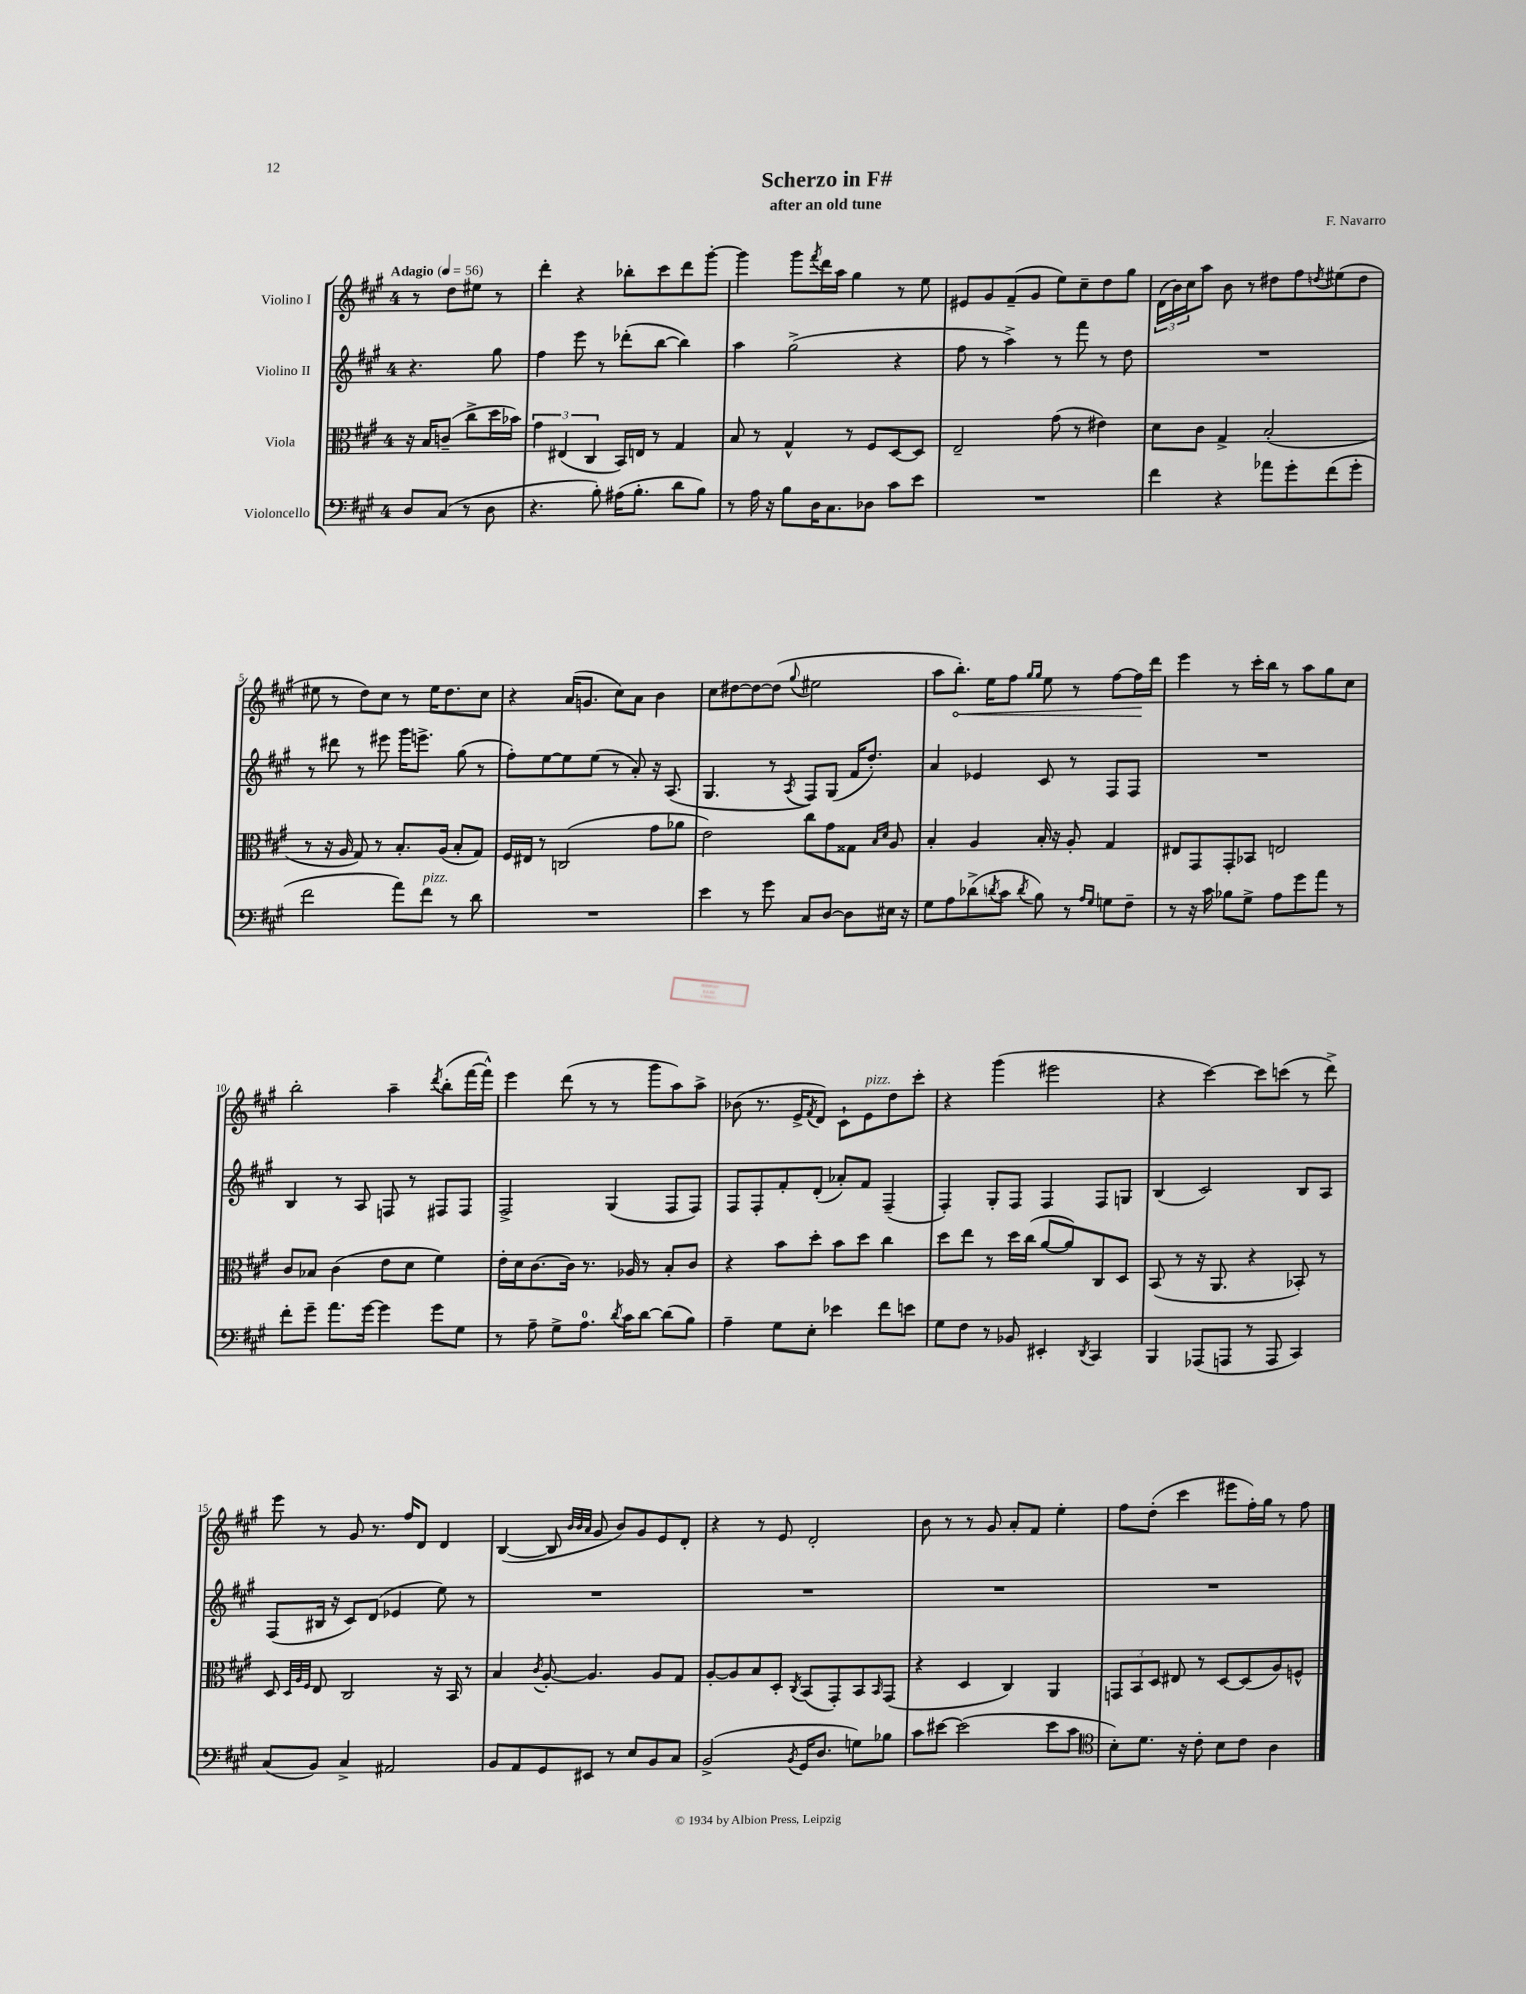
\header { title = "Scherzo in F#" composer = "F. Navarro" subtitle = "after an old tune" }
<<
\new StaffGroup <<
\new Staff = "s0" \with { instrumentName = "Violino I" } {
    \clef treble \key a \major \once \override Staff.TimeSignature.style = #'single-digit \time 4/4 \partial 2 \tempo "Adagio" 4 = 56
    r8 d''8 eis''8 r8 |
    d'''4-. r4 bes''8-. cis'''8 d'''8 gis'''8~-. |
    gis'''4 gis'''8 \acciaccatura { fis'''8 } d'''16 a''16 gis''4 r8 e''8 |
    eis'8 gis'8 fis'8--( gis'8 e''8) cis''8-- d''8 gis''8 |
    \tuplet 3/2 { d'16( b'16) cis''16 } a''8 b'8 r8 dis''8 fis''8 \acciaccatura { d''8 } eis''8( d''8 |
    eis''8 r8 d''8) cis''8 r8 eis''16 d''8. cis''8 |
    r4 a'16( g'8. cis''8) a'8 b'4 |
    cis''8 dis''8~ dis''8~ dis''8( \appoggiatura { gis''8 } eis''2 |
    a''8 \once \override Hairpin.circled-tip = ##t b''8.-.\<) e''16 fis''8 \grace { gis''16 gis''16 } e''8 r8 fis''8~ fis''16\! d'''16 |
    e'''4 r8 cis'''16-. b''16 r8 a''8 gis''8 cis''8 |
    b''2-. a''4-- \acciaccatura { d'''8 } b''8-.( fis'''16~ fis'''16-^) |
    e'''4 d'''8( r8 r8 gis'''8 a''8) a''8-> |
    bes'8( r8. e'16-> \acciaccatura { fis'8 } d'8) cis'8-! e'8^\markup { \italic "pizz." } d''8 cis'''8-. |
    r4 gis'''4( eis'''2 |
    r4 cis'''4~) cis'''8 c'''8( r8 d'''8->) |
    e'''8 r8 gis'8 r8. fis''16 d'8 d'4 |
    b4~( b8 \grace { b'32 b'32 a'32 } gis'8 b'8) gis'8 e'8 d'8-. |
    r4 r8 e'8 d'2-. |
    b'8 r8 r8 gis'8 a'8-. fis'8 e''4-. |
    fis''8 d''8-.( cis'''4 eis'''8 fis''16-.) gis''16 r8 fis''8 \bar "|." |
}
\new Staff = "s1" \with { instrumentName = "Violino II" } {
    \clef treble \key a \major \once \override Staff.TimeSignature.style = #'single-digit \time 4/4 \partial 2
    r4. gis''8 |
    fis''4 e'''8 r8 des'''8-.( b''8~ b''4) |
    a''4 gis''2->( r4 |
    fis''8 r8 a''4->) r8 fis'''8 r8 d''8 |
    R1 |
    r8 dis'''8 r8 eis'''8 gis'''16 e'''8.-> gis''8( r8 |
    fis''8-.) e''8~ e''8 e''8( r8 a'8-.) r16 a8.( |
    gis4. r8 \acciaccatura { a8 } fis8) gis8( fis'16 d''8.-.) |
    a'4 ees'4 cis'8 r8 fis8 fis8 |
    R1 |
    b4 r8 a8 f8 r8 fis8 fis8 |
    fis2-> gis4( fis8 fis8) |
    fis8 fis8-. fis'8-. d'8-.( aes'8-.) fis'8 fis4--( |
    fis4-.) gis8-. fis8 fis4 fis8 g8 |
    b4( cis'2) b8 a8 |
    fis8( bis16 r16 cis'8) d'8( ees'4 e''8) r8 |
    R1 |
    R1 |
    R1 |
    R1 \bar "|." |
}
\new Staff = "s2" \with { instrumentName = "Viola" } {
    \clef alto \key a \major \once \override Staff.TimeSignature.style = #'single-digit \time 4/4 \partial 2
    r16 b16 c'8--( cis''8-> d''16 bes'16) |
    \tuplet 3/2 { gis'4 eis4( cis4 } b,16) e16 r8 gis4 |
    b8 r8 gis4-^ r8 fis8 d8~ d8 |
    e2-- gis'8( r8 eis'4) |
    d'8 cis'8 gis4-> b2-.( |
    r8 r16 a16 gis8) r8 b8.-. a16( b8-. gis8) |
    fis16 eis16 r8 c2( gis'8 aes'8 |
    e'2) cis''8 gis'8 gisis8 \grace { b16 d'16 } a8 |
    b4-. a4 b16-. r16 a8-. gis4 |
    eis8 gis,8 gis,8-. bes,8 e2 |
    cis'8 bes8 cis'4( e'8 d'8 fis'4) |
    e'16-. d'16 cis'8.~ cis'16 r8. aes16 r8 b8-. cis'8 |
    r4 b'8 d''8-. b'8 d''8 cis''4 |
    d''8 e''8 r8 d''16 cis''16( a'8~ a'8) cis8 d8 |
    b,8( r8 r16 a,8. r4 bes,8-.) r8 |
    d8 \grace { d32 a32 fis32 } e8 cis2 r16 b,16 r8 |
    b4 \acciaccatura { cis'8 } a8~-. a4. a8 gis8 |
    a8~-. a8 b8 d8-. \acciaccatura { cis8 } b,8( gis,8-.) b,8 \grace { b,16 } gis,8( |
    r4 d4 cis4) a,4 |
    \tuplet 3/2 { g,8 b,8 d8 } eis8 r8 d8~ d8( a8) f8-^ \bar "|." |
}
\new Staff = "s3" \with { instrumentName = "Violoncello" } {
    \clef bass \key a \major \once \override Staff.TimeSignature.style = #'single-digit \time 4/4 \partial 2
    d8 cis8( r8 d8 |
    r4. b8-.) ais16( b8.-. d'8 b8) |
    r8 a16 r16 b8 d16 cis8. des8 cis'8 e'8 |
    R1 |
    fis'4 r4 aes'8 gis'8-. fis'8( gis'8-. |
    fis'2 a'8) fis'8^\markup { \italic "pizz." } r8 d'8 |
    R1 |
    e'4 r8 gis'8 cis8 d8~ d8 eis16 r16 |
    gis8 a8 des'8->( \acciaccatura { d'8 } cis'8 \acciaccatura { d'8 } b8) r8 \grace { a16 gis16 } g8 fis8-- |
    r8 r16 cis'16 bes8 gis8-> a8 gis'8 a'8 r8 |
    fis'8-. gis'8-- a'8. gis'16~ gis'4 gis'8 gis8 |
    r8 a8-- gis8-> a8.-0 \acciaccatura { d'8 } cis'16 d'8~ d'8( b8) |
    a4-- gis8 e8-. ees'4 fis'8 e'8 |
    gis8 fis8 r8 bes,8 eis,4-. \acciaccatura { d,8 } cis,4 |
    b,,4 aes,,8( a,,8 r8 a,,8 cis,4) |
    cis8( b,8) cis4-> ais,2 |
    b,8 a,8 gis,8 eis,8 r8 e8 b,8 cis8 |
    b,2->( \acciaccatura { b,8 } gis,16 d8. g8) bes8 |
    cis'8 eis'8~ eis'2( eis'8 cis'8 |
    \clef tenor b8-.) d'8. r16 cis'8-. b8 cis'8 a4 \bar "|." |
}
>>
>>
